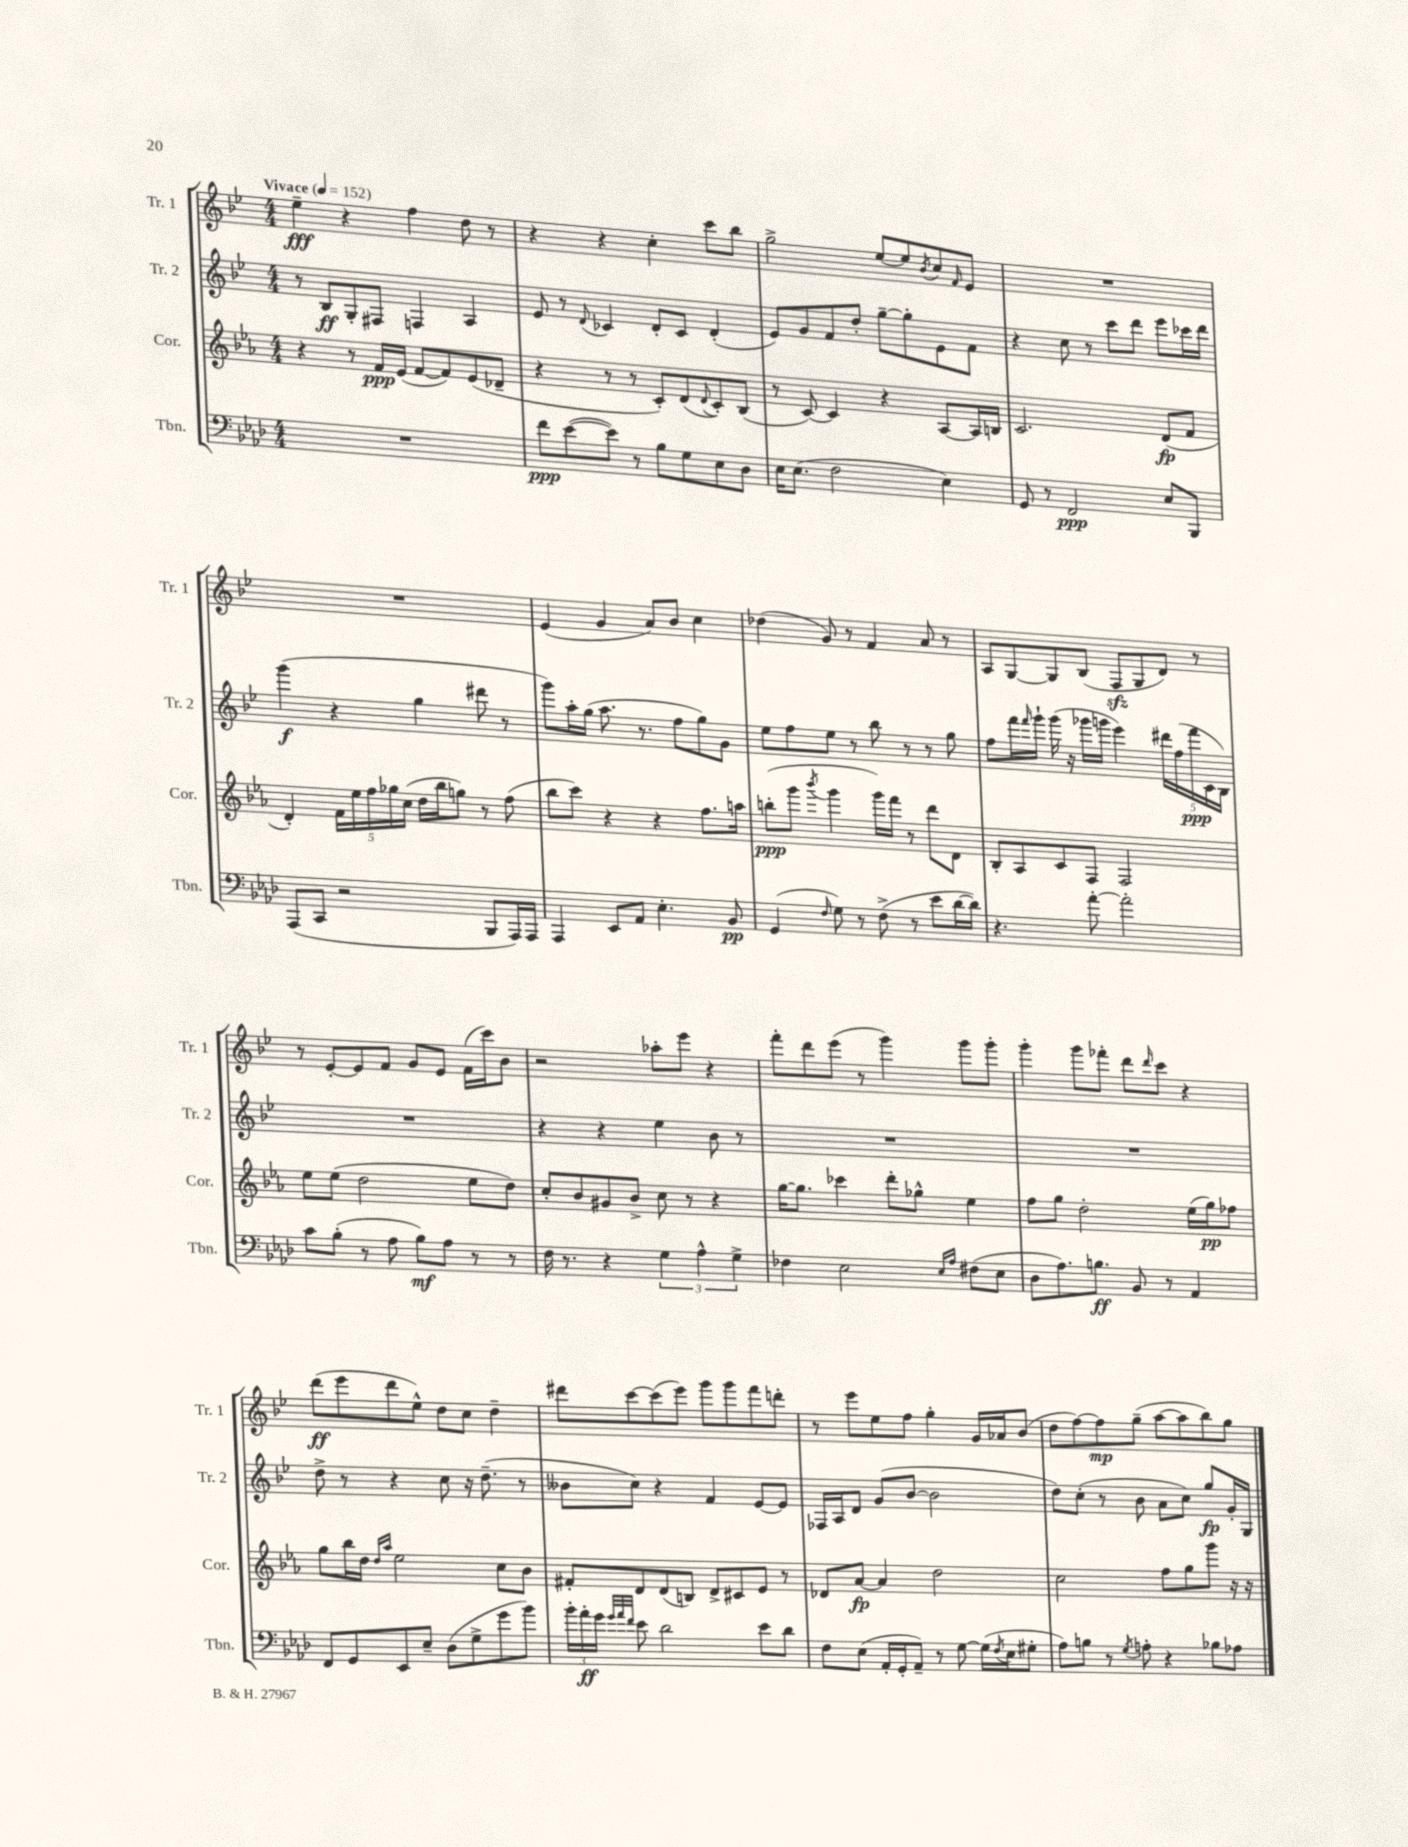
<<
\new StaffGroup <<
\new Staff = "s0" \with { instrumentName = "Tr. 1" shortInstrumentName = "Tr. 1" } {
    \clef treble \key bes \major \numericTimeSignature \time 4/4 \tempo "Vivace" 4 = 152
    ees''4--\fff r4 f''4 d''8 r8 |
    r4 r4 c''4-. c'''8 bes''8 |
    g''2-> ees''8~ ees''8 \acciaccatura { bes'8 } c''8 \grace { f'16 } ees'8 |
    R1 |
    R1 |
    ees'4( g'4 a'8) bes'8 c''4 |
    des''4( g'8) r8 f'4 a'8 r8 |
    a8 g8~ g8 bes8( f8\sfz g8 d'8) r8 |
    r8 ees'8~-. ees'8 f'8 g'8 ees'8 f'16( c'''16) bes'8 |
    r2 aes''8-. ees'''8 r4 |
    f'''8-. d'''8 ees'''8( r8 g'''4) g'''8 g'''8-. |
    g'''4-. g'''8 fes'''8-. d'''8 \grace { d'''16 } c'''8 r4 |
    d'''8\ff( ees'''8 d'''8 ees''8-^) d''8 c''8 d''4-- |
    dis'''8 c'''8~ c'''8( ees'''8) g'''8 g'''8 f'''8 d'''8-. |
    r8 ees'''8 ees''8 f''8 g''4-. g'16 aes'16 bes'8( |
    d''8 f''8~) f''8\mp g''8--( a''8~ a''8 bes''8) g''8 \bar "|." |
}
\new Staff = "s1" \with { instrumentName = "Tr. 2" shortInstrumentName = "Tr. 2" } {
    \clef treble \key bes \major \numericTimeSignature \time 4/4
    r8 bes8\ff g8-. fis8 f4 a4 |
    ees'8 r8 \appoggiatura { d'8 } ces'4 d'8-. ces'8 d'4-.( |
    ees'8) g'8 f'8 d''8-. g''8~-- g''8-. ees'8 f'8 |
    r4 c''8 r8 c'''8 d'''8 ees'''8 ces'''16 d'''16 |
    g'''4\f( r4 g''4 dis'''8 r8 |
    g'''8) a''16-. g''16( a''8. r8. f''8 g''8) g'8 |
    ees''8 f''8 ees''8 r8 bes''8 r8 r8 g''8 |
    f''8 f'''16 \grace { f'''16 } g'''16-! g'''16( r16 ges'''16 g'''16 ees'''4) \tuplet 5/4 { dis'''16 f''16( f'''16\ppp c'16 bes16) } |
    R1 |
    r4 r4 ees''4 bes'8 r8 |
    R1 |
    R1 |
    d''8-> r8 r4 c''8 r16 d''8.--( r8 |
    beses'8 c''8) r4 f'4 ees'8~ ees'8 |
    fes16 a16 d'8 g'8( bes'8~ bes'2 |
    d''8) c''8-.( r8 bes'8 a'8 c''8) g''8\fp g'16-. g16 \bar "|." |
}
\new Staff = "s2" \with { instrumentName = "Cor." shortInstrumentName = "Cor." } {
    \clef treble \key ees \major \numericTimeSignature \time 4/4
    r4 r8 f'16\ppp ees'16( f'8~ f'8) ees'8( des'8-- |
    r4 r8 r8 c'8-.) d'8( \appoggiatura { d'8 } c'8-.) bes8( |
    r8 c'8~) c'4 r4 aes8~ aes16 b16 |
    c'2. d'8\fp( f'8 |
    d'4-.) \tuplet 5/4 { f'16 ees''16 f''16 ges''16 c''16( } d''16 bes''16 g''8) r8 f''8( |
    bes''8 c'''8) r4 r4 f''8. a''16 |
    b''8-.\ppp( g'''8 \acciaccatura { bes'''8 } g'''4 g'''16) f'''16 r8 d'''8 d'8 |
    bes8-. aes8 c'8 f8 f2 |
    ees''8 ees''8( d''2 ees''8 d''8) |
    c''8-. bes'8 gis'8 bes'8-> c''8 r8 r4 |
    g''16~ g''8. ces'''4 d'''8-. ges''8-^ ees''4 |
    f''8 g''8 d''2-. ees''16( g''16\pp) fes''8 |
    g''8 bes''16 d''16 \grace { d''16 aes''16 } ees''2 c''8 bes'8 |
    fis'8-. d'8 d'8( b8) d'8-> cis'8 ees'8 r8 |
    des'8 aes'8~\fp aes'4 d''2 |
    c''2 f''8 g''8 g'''8 r16 r16 \bar "|." |
}
\new Staff = "s3" \with { instrumentName = "Tbn." shortInstrumentName = "Tbn." } {
    \clef bass \key aes \major \numericTimeSignature \time 4/4
    R1 |
    f'8\ppp ees'8~( ees'8) r8 bes8 g8 ees8 des8 |
    ees16 ees8.( f2 ees4) |
    g,8 r8 f,2\ppp ees8 bes,,8 |
    aes,,8( c,8 r2 bes,,8 aes,,16) aes,,16 |
    aes,,4 ees,8 aes,8 ees4.-. bes,8\pp |
    g,4( \grace { f16 } g8) r8 f8->( r8 ees'8 des'16~ des'16) |
    r4. aes'8~-. aes'2-. |
    c'8 bes8-.( r8 aes8 bes8\mf) aes8 r8 r8 |
    f16 r8. r4 \tuplet 3/2 { g4 aes4-^ g4-> } |
    fes4 ees2 \grace { ees16 aes16 } fis8( ees8 |
    des8 aes8.) b8.\ff bes,8 r8 aes,4 |
    f,8 g,8 ees,8 ees8-- des8( g8-> g'8 bes'8) |
    \tuplet 3/2 { bes'16-. aes'16-.\ff g'16 } \grace { g'32 aes'32 f'32 } ees'8 des'2 ees'8 des'8 |
    f8 ees8( aes,16-. g,16-. aes,8--) r8 g8~ g16( \acciaccatura { f8 } ees16 gis8-. |
    aes8) b8 r8 \acciaccatura { g8 } a8-. r4 bes8 aes8 \bar "|." |
}
>>
>>
\layout { \context { \Score \remove "Bar_number_engraver" } }
